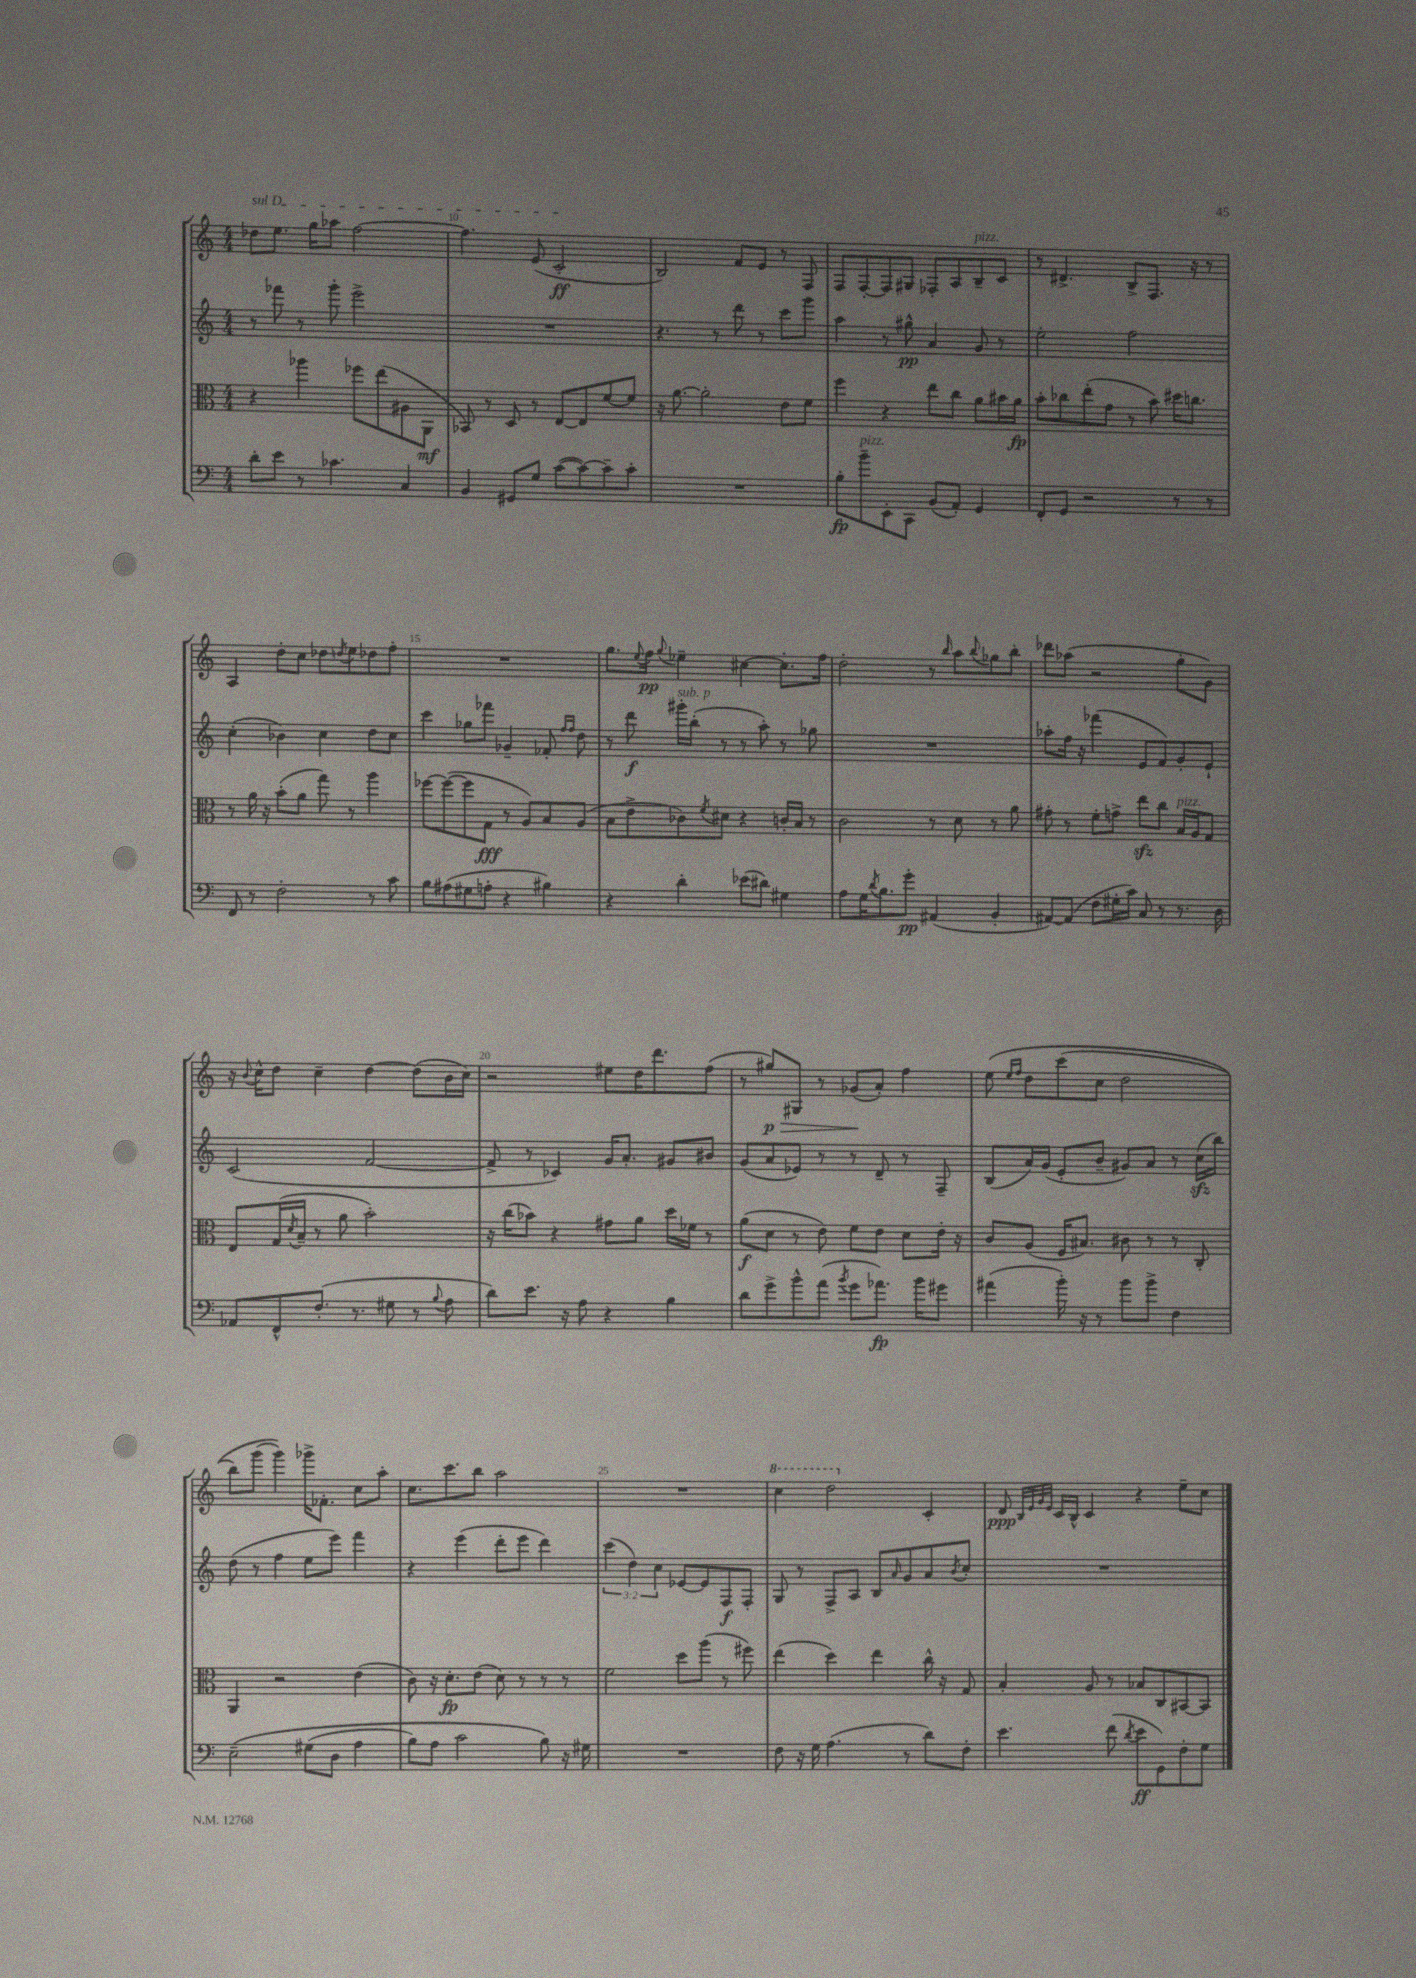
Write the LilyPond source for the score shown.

<<
\new StaffGroup <<
\new Staff = "s0" {
    \clef treble \key c \major \numericTimeSignature \time 4/4
    \once \override TextSpanner.bound-details.left.text = \markup { \italic "sul D" } des''8\startTextSpan e''8. g''16 aes''8 f''2~ |
    f''4. e'8( c'2-.\ff\stopTextSpan |
    b2) f'8 e'8 r8 f8 |
    f8 f8~-. f8 gis8 fes8-. a8 b8--^\markup { \italic "pizz." } c'8 |
    r8 dis'4.-> b8-> f8. r16 r8 |
    a4 d''8-. c''8 des''8 \acciaccatura { d''8 } e''8 des''8 f''8-. |
    R1 |
    g''8. \appoggiatura { e''8 } f''16\pp \appoggiatura { g''8 } ees''4-- cis''4~ cis''8.-. f''16 |
    d''2-. r8 \grace { b''16 } a''8 \appoggiatura { b''8 } ges''8 b''8-. |
    des'''8 aes''8( r2 g''8-. g'8) |
    r16 \appoggiatura { b'8 } c''16-^ d''8 c''4-- d''4~ d''8( b'16 c''16) |
    r2 eis''8 d''16 d'''8. f''8( |
    r8 gis''8\p\>) gis8 r8 ges'8\!( a'8-.) f''4 |
    e''8\( \grace { e''16 f''16 } d''8 c'''8( c''8 d''2 |
    b''8) g'''8( g'''4)\) ges'''16-> fes'8.-. c''8 a''8-. |
    c''8. c'''8. b''8 a''2 |
    R1 |
    \ottava #1 c'''4 d'''2 \ottava #0 c'4-. |
    d'8\ppp \grace { b32 e'32 g'32 e'32 } c'16 b16-^ c'4 r4 e''8-- c''8 \bar "|." |
}
\new Staff = "s1" {
    \clef treble \key c \major \numericTimeSignature \time 4/4 \override Staff.TupletNumber.text = #tuplet-number::calc-fraction-text
    r8 fes'''8 r8 g'''8-. e'''2-> |
    R1 |
    r4. r8 d'''8 r8 c'''8 g'''8 |
    a''4 r8 gis''8-^\pp a'4 g'8 r8 |
    e''2-. f''2 |
    c''4-.( bes'4) c''4 d''8 c''8 |
    c'''4 ges''8 fes'''8 ges'4-- fes'8-. \grace { f''16 f''16 } d''8 |
    r8 d'''8\f gis'''16-.^\markup { \italic "sub. p" } b''16-.( r8 r8 a''8-.) r8 ges''8 |
    R1 |
    aes''8-. f''16 r16 fes'''4( e'8 f'8) g'8-. e'8-! |
    c'2( f'2~ |
    f'8-> r8 ces'4) g'16 a'8.-. gis'8 bis'8 |
    g'8( a'8 ees'8) r8 r8 d'8-- r8 f8-- |
    b8( a'16) g'16( e'8-. b'8-- gis'8) a'8 r8 c''16\sfz( b''16) |
    d''8( r8 f''4 e''8 e'''8) f'''4 |
    r4 e'''4( d'''8-. e'''8 d'''4) |
    \tuplet 3/2 { c'''4( d''4) c''4 } ees'8~ ees'8 f8\f f8-. |
    g8 r8 f8-> a8 b8 \grace { a'16 } g'8 a'8 \acciaccatura { b'8 } c''8-. |
    R1 \bar "|." |
}
\new Staff = "s2" {
    \clef alto \key c \major \numericTimeSignature \time 4/4
    r4 aes''4 fes''8 e''8( ais8 a,8\mf |
    bes,8) r8 d8 r8 e8~ e8 f'8~ f'8 |
    r16 a'8.~ a'2-. e'8 f'8 |
    f''4 r4 e''8 c''8 a'8 bis'16 a'16\fp |
    b'8-. ces''8 e''8-.( g'8 r8 b'8) dis''16 c''8. |
    r8 a'16 r16 b'8-.( a'8 g''8) r8 a''4 |
    fes''8~ fes''8~( fes''8 g8\fff r8 a8) b8 a8( |
    b8 e'8-> ces'8) \acciaccatura { f'8 } dis'8 r4 c'16-. b16 r8 |
    c'2 r8 d'8 r8 a'8 |
    gis'8-. r8 f'8-. g'8-> e''8\sfz c''8 b16^\markup { \italic "pizz." } a16 g8 |
    e8 g16( \acciaccatura { d'8 } b16-- r8 a'8 b'2-.) |
    r16 c''16( bes'8) r4 gis'8 a'8 d''16 fes'16 r8 |
    a'8\f( d'8 r8 e'8) f'8 e'8 d'8 e'16-. r16 |
    c'8 a8( f16 bis8.) cis'8 r8 r8 c8-. |
    a,4 r2 e'4( |
    c'8) r16 d'8.-.\fp e'8( d'8) r8 r8 r8 |
    f'2 d''8 a''8( r8 fis''8) |
    e''4( d''4) e''4 c''16-^ r16 g8 |
    b4-. a8 r8 bes8 c8 bis,8~ bis,8 \bar "|." |
}
\new Staff = "s3" {
    \clef bass \key c \major \numericTimeSignature \time 4/4
    d'8-. e'8 r8 ces'4. c4 |
    b,4 gis,8 g8 c'8~( c'8~) c'8-- c'8-. |
    R1 |
    b8-.\fp b'8--^\markup { \italic "pizz." } e,8-. c,8 b,8( a,8-.) g,4 |
    f,8-. g,8 r2 r8 r8 |
    f,8 r8 f2-. r8 c'8 |
    b8 ais8( gis8 a8-. r4 bis4) |
    r4 d'4-. ees'8( dis'8) gis4 |
    a8 g16 \acciaccatura { d'8 } b8. g'8-.\pp ais,4( b,4-. |
    ais,8~) ais,8( f8 gis16-. c'16) c8 r8 r8. d16 |
    aes,8 f,8-^ f8.-.( r8. gis8 r8 \appoggiatura { b8 } a8 |
    d'8) e'8. r16 a8 r4 b4 |
    d'8 g'8-> b'8-^ a'8( \acciaccatura { b'8 } g'8 aes'8.\fp) b'16 gis'8 |
    ais'4( b'16-.) r16 r8 b'8 b'8-> f4 |
    e2--\( gis8( d8 a4 |
    b8) a8 c'2 b8\) r16 gis16 |
    R1 |
    f8 r16 g16 a4.( r8 d'8) f8-. |
    e'4. f'8( \acciaccatura { d'8 } e'8\ff g,8) f8-. g8 \bar "|." |
}
>>
>>
\layout { \context { \Score currentBarNumber = #9 \override BarNumber.break-visibility = ##(#f #t #t) barNumberVisibility = #(every-nth-bar-number-visible 5) } }
